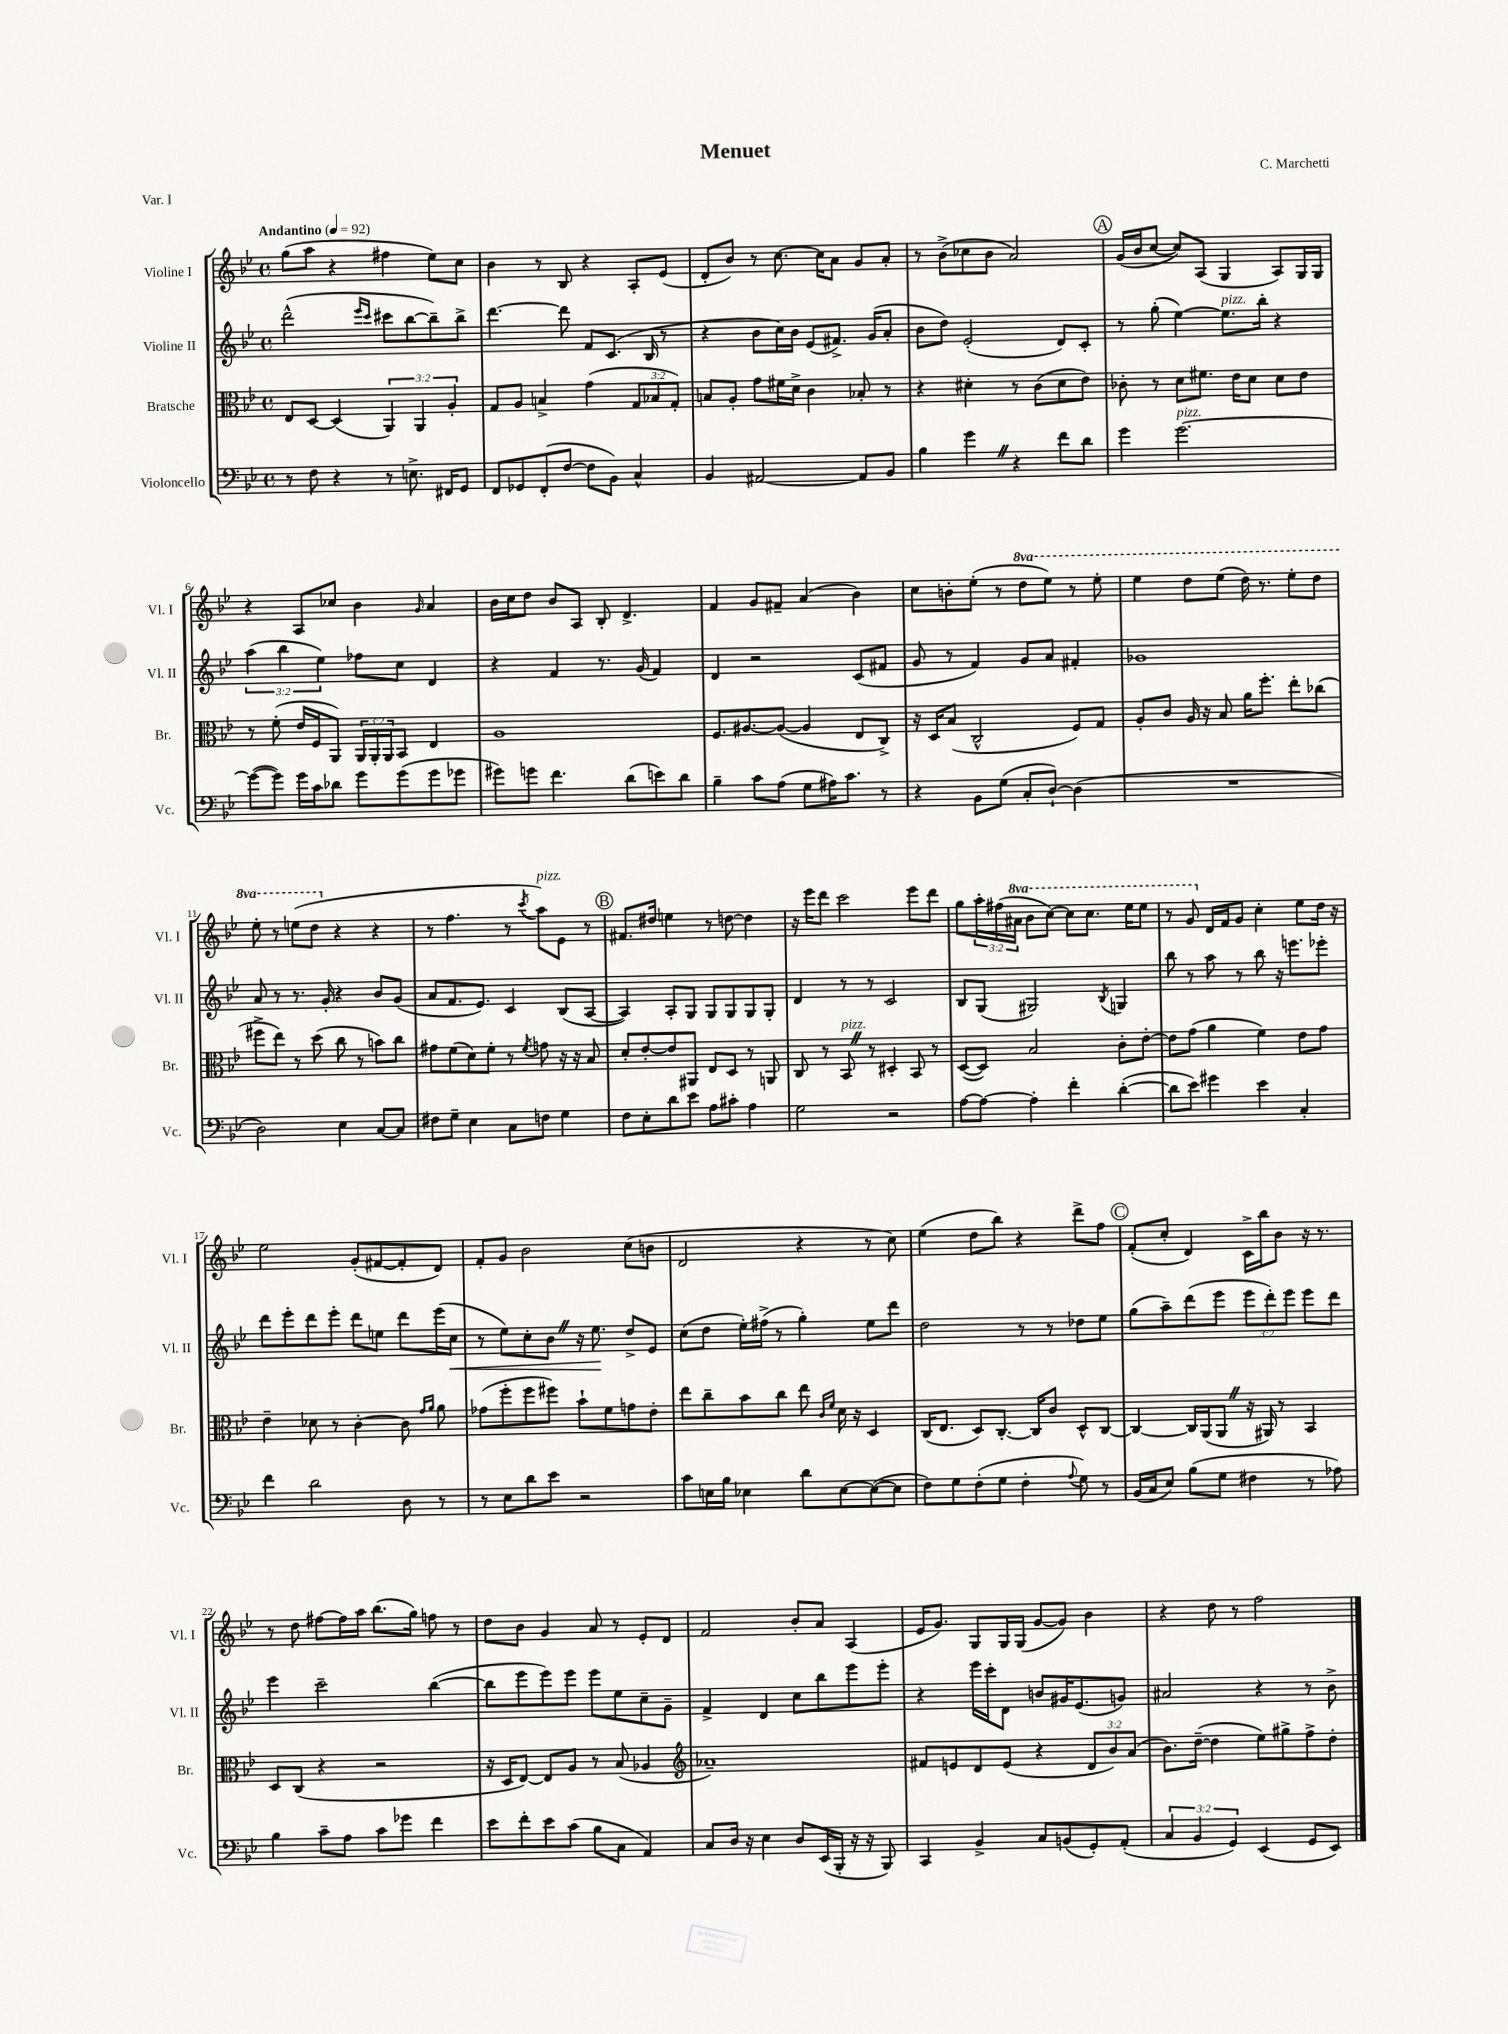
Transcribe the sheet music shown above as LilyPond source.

\header { title = "Menuet" composer = "C. Marchetti" piece = "Var. I" }
<<
\new StaffGroup <<
\new Staff = "s0" \with { instrumentName = "Violine I" shortInstrumentName = "Vl. I" } {
    \clef treble \key bes \major \defaultTimeSignature \time 4/4 \override Staff.TupletNumber.text = #tuplet-number::calc-fraction-text \set Staff.ottavationMarkups = #ottavation-simple-ordinals \tempo "Andantino" 4 = 92
    g''8( a''8 r4 fis''4 ees''8) c''8 |
    bes'4 r8 bes8 r4 a8-. ees'8( |
    d'8-. bes'8) r8 c''8.~ c''16 a'8 g'8 a'8-. |
    r8 bes'8->( ces''8 bes'8 a'2) |
    \mark \markup { \circle "A" } g'16( bes'16 c''8~ c''8) a8( g4 a8) g16 g16 |
    r4 a8 ces''8 bes'4 \grace { g'16 } a'4 |
    bes'16 c''16 d''8 bes'8 a8 bes8-. d'4.-> |
    f'4 g'8 fis'8-- a'4( bes'4) |
    c''8 b'8-. ees''8-.( r8 \ottava #1 d'''8 ees'''8) r8 ees'''8-. |
    ees'''4 d'''8 ees'''8( d'''16) r8. ees'''8-. d'''8 |
    ees'''8-. r8 e'''8( d'''8 \ottava #0 r4 r4 |
    r8 f''4. r8 \acciaccatura { c'''8 } a''8^\markup { \italic "pizz." }) ees'8 r8 |
    \mark \markup { \circle "B" } fis'8. dis''16 e''4 r8 d''8~ d''4 |
    r16 ees'''16 d'''8 c'''2 ees'''8 d'''8 |
    g''8 \tuplet 3/2 { a''16-. fis''16( \ottava #1 ais''16 } bes''8 c'''8~) c'''8 c'''8. ees'''16 ees'''8 |
    r8 g''8 \ottava #0 d'16 f'16 g'8 c''4-. ees''8 d''16 r16 |
    ees''2 g'8-.( fis'8~ fis'8-. d'8) |
    f'8-. g'8 bes'2 c''8( b'8 |
    d'2 r4 r8 c''8) |
    ees''4( d''8 bes''8) r4 d'''8-> f''8 |
    \mark \markup { \circle "C" } f'8-.( c''8-. d'4) c'16-> bes''16 bes'8 r16 r8. |
    r8 d''8 fis''8~ fis''16 a''16 bes''8.( g''16) f''8 r8 |
    d''8 bes'8 g'4 a'8 r8 ees'8-. d'8 |
    f'2 bes'8-. a'8 a4( |
    ees'16 g'8.) g8 g16 g16( g'8~ g'8) bes'4 |
    r4 d''8 r8 f''2 \bar "|." |
}
\new Staff = "s1" \with { instrumentName = "Violine II" shortInstrumentName = "Vl. II" } {
    \clef treble \key bes \major \defaultTimeSignature \time 4/4 \override Staff.TupletNumber.text = #tuplet-number::calc-fraction-text
    d'''2-^( \grace { ees'''16 c'''16 } cis'''8 bes''8~ bes''8--) bes''8-> |
    d'''4.~ d'''8 f'8 c'8.( bes16 r8 |
    r4 bes'8 c''16) bes'16 ees'8( fis'8.->) g'16( a'8-. |
    bes'8 d''8) ees'2-.( d'8) c'8-. |
    \mark \markup { \circle "A" } r8 g''8-.( ees''4~) ees''8.^\markup { \italic "pizz." } bes''16-. r4 |
    \tuplet 3/2 { a''4( bes''4 ees''4) } fes''8 c''8 d'4 |
    r4 f'4 r8. g'16( f'4) |
    d'4 r2 c'8( fis'8 |
    g'8 r8 f'4) g'8 a'8 fis'4-. |
    ges'1 |
    a'8 r8 r8. g'16-. r4 bes'8 g'8( |
    a'8 f'8. ees'8.) c'4 bes8( a8~ |
    \mark \markup { \circle "B" } a4) a8-. g8 g8 g8 g8 g8-. |
    d'4 r8 r8 c'2 |
    bes8 g8( gis2) \acciaccatura { bes8 } g4 |
    bes''8 r8 a''8 r8 bes''8 r16 e'''8. ees'''8-. |
    d'''8 ees'''8-. d'''8 ees'''8-. d'''8 e''8 d'''8 ees'''16( c''16\< |
    r8 ees''8) c''8-. bes'8 \once \override BreathingSign.text = \markup { \musicglyph "scripts.caesura.straight" } \breathe r16 ees''8.\! d''8-> ees'8 |
    c''8( d''8 ees''16-.) fis''16->( r8 g''4-.) ees''8 d'''8 |
    d''2 r8 r8 des''8 ees''8 |
    \mark \markup { \circle "C" } g''8( a''8--) d'''8( ees'''8 \tuplet 3/2 { ees'''8 d'''8-.) ees'''8 } ees'''8 d'''8 |
    ees'''4 c'''2-- bes''4~( |
    bes''8 ees'''8 ees'''8) ees'''8 ees'''8 ees''8 c''8-- g'8-- |
    f'4-> d'4 c''8 bes''8 ees'''8 ees'''8-. |
    r4 ees'''16 c'''16-. d'8 b'8 gis'16 ees'8.( g'8) |
    ais'2 r4 r8 bes'8-> \bar "|." |
}
\new Staff = "s2" \with { instrumentName = "Bratsche" shortInstrumentName = "Br." } {
    \clef alto \key bes \major \defaultTimeSignature \time 4/4 \override Staff.TupletNumber.text = #tuplet-number::calc-fraction-text
    ees8 d8~ d4( \tuplet 3/2 { a,4) a,4 a4-. } |
    g8 a8 b4-> g'4( \tuplet 3/2 { g8 bes8 g8-.) } |
    b8 a8-. g'8 fis'16 d'16-> c'4 bes8-. r8 |
    r4 dis'4-. r8 c'8( dis'8 ees'8) |
    \mark \markup { \circle "A" } ces'8-. r8 d'8 fis'8. ees'16 d'8 d'8 ees'8 |
    r8 f'8-.( ees'16 f16 a,8) \tuplet 3/2 { a,16 a,16-. a,16 } bes,8 ees4 |
    a1 |
    f8. ais8.~ ais8~( ais4 ees8 c8->) |
    r16 d16 bes8( c2-^ f8) g8 |
    a8-. c'8 a16 r16 bes8 a'16 f''8.-. ees''8-. ces''8( |
    fis''8-> ees''8) r8 d''8( c''8 r8 b'8) c''8 |
    gis'8 f'8( d'8) f'8-. r8 \acciaccatura { f'8 } g'8 r16 r16 bes8 |
    \mark \markup { \circle "B" } d'8-. ees'8~-. ees'8 ais,8 ees8 d8 r8 a,8 |
    c8 r8 bes,8^\markup { \italic "pizz." } \once \override BreathingSign.text = \markup { \musicglyph "scripts.caesura.straight" } \breathe r8 dis4-. bes,8 r8 |
    d8~( d8) bes2 c'8-. ees'8~-. |
    ees'8 g'8( a'4 f'4) ees'8 g'8 |
    ees'4-- des'8 r8 c'4~-. c'8 \grace { g'16 a'16 } a'8 |
    ges'8( f''8-. f''8 fis''8) bes'8-! f'8 g'8 ees'8-. |
    ees''8 c''8-- bes'8 c''8 ees''8 \grace { c'16 f'16 } d'16 r16 d4 |
    c16( ees8. d8) c8.~-. c16 c'8 d8-^ c8~ |
    \mark \markup { \circle "C" } c4~ c16 a,16( a,8 \once \override BreathingSign.text = \markup { \musicglyph "scripts.caesura.straight" } \breathe r16 ais,16) r8 bes,4 |
    d8 c8( r4 r2 |
    r16 d16 ees8~) ees8 a8 r8 bes8( aes4 |
    \clef treble aes'1--) |
    fis'8 e'8 d'8 e'8( r4 \tuplet 3/2 { d'8 bes'8) a'8( } |
    bes'8.) d''16~--( d''4 ees''8) gis''8-> f''8-> d''8-. \bar "|." |
}
\new Staff = "s3" \with { instrumentName = "Violoncello" shortInstrumentName = "Vc." } {
    \clef bass \key bes \major \defaultTimeSignature \time 4/4 \override Staff.TupletNumber.text = #tuplet-number::calc-fraction-text
    r8 f8 r4 r8 e8.-> fis,16 g,8 |
    f,8 ges,8 f,8-.( f8~ f8 bes,8) c4-^ |
    bes,4 ais,2~ ais,8 bes,8 |
    bes4 g'4 \once \override BreathingSign.text = \markup { \musicglyph "scripts.caesura.straight" } \breathe r4 f'8 d'8 |
    \mark \markup { \circle "A" } g'4 g'2.~^\markup { \italic "pizz." } |
    g'8~( g'8) g'16 c'16 des'8 g'8 g'8( g'8 ges'8 |
    gis'8) g'8 f'4. d'8( e'8) d'8 |
    bes4-- c'8 a8( g8 ais16) c'8. r8 |
    r4 bes,8 g8( c8-. d8~-!) d4( |
    R1 |
    d2) ees4 c8~ c8 |
    fis8 g8-- ees4 c8 f8 g4 |
    \mark \markup { \circle "B" } f8 ees8-. d'8 ees'8 a8 cis'8-. a4 |
    g2 r2 |
    a8~ a8~ a4-. f'4-. d'4~-.( |
    d'8 ees'8) gis'4 ees'4 c4-. |
    f'4 d'2 d8 r8 |
    r8 ees8 d'8 ees'8 r2 |
    c'8 e16 bes16 ees4 d'8 ees8~ ees8~( ees8 |
    f8) g8 f8-.( g8 f4-. \appoggiatura { a8 } g8) r8 |
    \mark \markup { \circle "C" } bes,16( c16 ees8) bes8( g8 fis4 r8 aes8) |
    bes4 c'8-- a8 c'8 ges'8 f'4 |
    ees'8 f'8-. ees'8 c'8( bes8 c8 a,4) |
    c8 d16 r16 ees4 d8 ees,16( bes,,16-. r16 r16 bes,,8) |
    c,4 bes,4-> c8 b,8( g,8-.) a,8-.( |
    \tuplet 3/2 { c4 bes,4 g,4) } ees,4( g,8 ees,8) \bar "|." |
}
>>
>>
